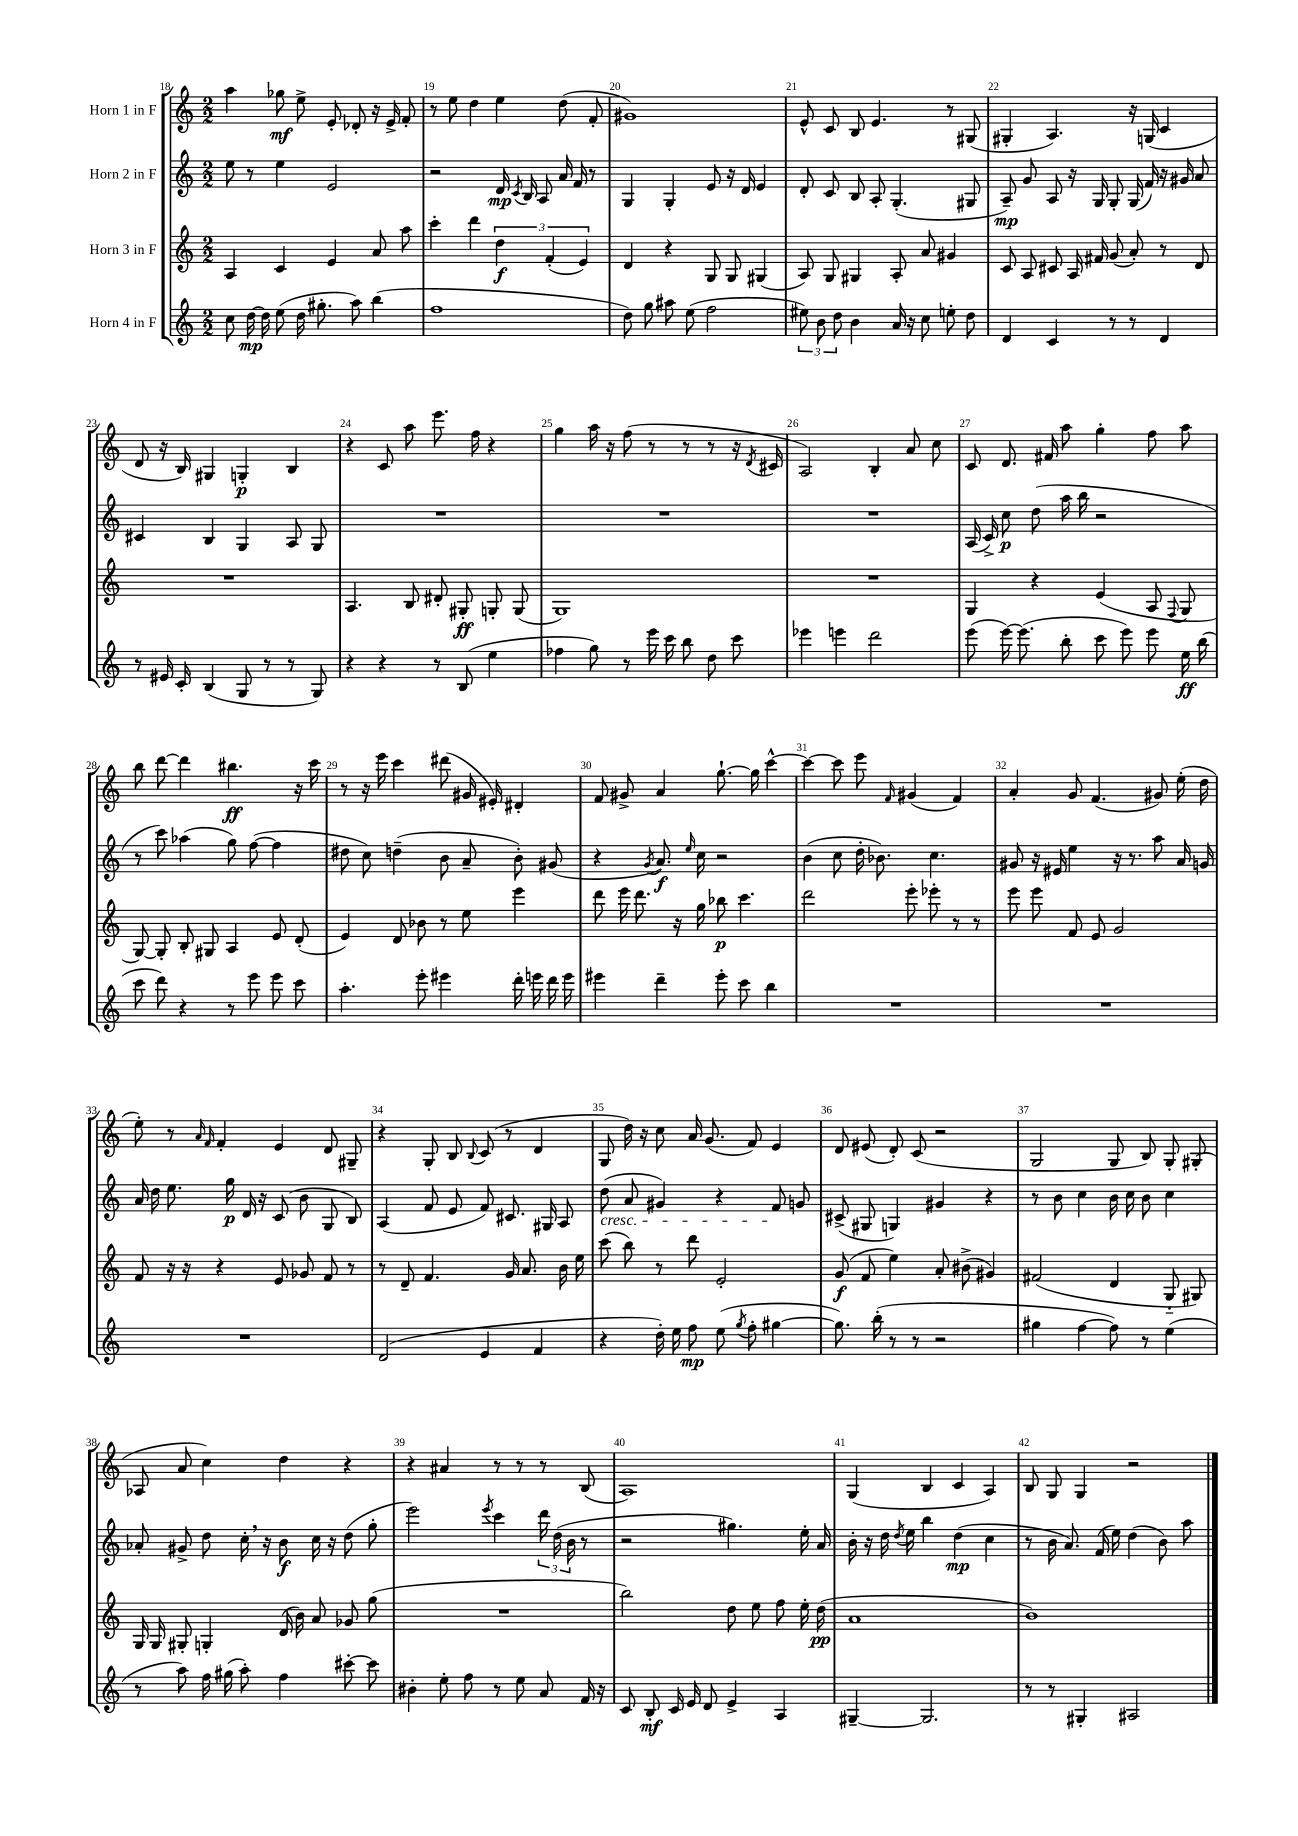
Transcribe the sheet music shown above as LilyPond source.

<<
\new StaffGroup <<
\new Staff = "s0" \with { instrumentName = "Horn 1 in F" } {
    \clef treble \key c \major \numericTimeSignature \time 2/2
    \autoBeamOff a''4 ges''8\mf e''8-> e'8-. des'8-. r16 e'16-> f'8-. |
    r8 e''8 d''4 e''4 d''8( f'8-. |
    gis'1) |
    e'8-^ c'8 b8 e'4. r8 gis8( |
    gis4-. a4.) r16 g16( c'4 |
    d'8 r16 b16) gis4 g4-.\p b4 |
    r4 c'8 a''8 e'''8. f''16 r4 |
    g''4 a''16 r16 f''8( r8 r8 r8 r16 \acciaccatura { d'8 } cis'16 |
    a2) b4-. a'8 c''8 |
    c'8 d'8. fis'16 a''8 g''4-. f''8 a''8 |
    b''8 d'''8~ d'''4 bis''4.\ff r16 c'''16 |
    r8 r16 e'''16 c'''4 dis'''8( gis'16 eis'16-.) dis'4-. |
    f'8 gis'8-> a'4 g''8.~-! g''16 c'''4~-^ |
    c'''4~ c'''8 e'''8 \grace { f'16 } gis'4( f'4) |
    a'4-. g'8 f'4.( gis'8) e''16-.( d''16 |
    e''8-.) r8 \grace { a'16 f'16 } f'4-. e'4 d'8 gis8-- |
    r4 g8-. b8 \appoggiatura { b8 } c'8( r8 d'4 |
    g8 d''16) r16 c''8 a'16 g'8.( f'8) e'4 |
    d'8 eis'8( d'8-.) c'8( r2 |
    g2 g8 b8) g8-. gis8-.( |
    aes8 a'8 c''4) d''4 r4 |
    r4 ais'4 r8 r8 r8 b8( |
    a1) |
    g4( b4 c'4 a4) |
    b8 g8 g4 r2 \bar "|." |
}
\new Staff = "s1" \with { instrumentName = "Horn 2 in F" } {
    \clef treble \key c \major \numericTimeSignature \time 2/2
    \autoBeamOff e''8 r8 e''4 e'2 |
    r2 d'16\mp \acciaccatura { c'8 } b16 a8 a'16 f'16 r8 |
    g4 g4-. e'8 r16 d'16 e'4 |
    d'8-. c'8 b8 a8-. g4.-.( gis8 |
    a8--\mp) g'8 a8 r16 g16 g8-. g16( f'16) r16 gis'16 a'8 |
    cis'4 b4 g4 a8 g8 |
    R1 |
    R1 |
    R1 |
    a16( c'16->) c''8\p d''8( a''16 b''16 r2 |
    r8 c'''8) aes''4( g''8) f''8~( f''4 |
    dis''8 c''8) d''4--( b'8 a'8-- b'8-.) gis'8( |
    r4 \acciaccatura { g'8 } a'8.\f) \grace { e''16 } c''16 r2 |
    b'4( c''8 d''16-. bes'8.) c''4. |
    gis'8 r16 eis'16 e''4 r16 r8. a''8 a'16 g'16 |
    a'16 d''16 e''8. g''16\p d'16 r16 c'8( b'8 g8 b8) |
    a4( f'8 e'8 f'8) cis'8. gis16 a8 |
    d''8\cresc( a'8 gis'4) r4 f'8\! g'8 |
    cis'8->( gis8 g4) gis'4 r4 |
    r8 b'8 c''4 b'16 c''16 b'8 c''4 |
    aes'8-. gis'8-> d''8 c''16-. \breathe r16 b'8\f c''16 r16 d''8( g''8-. |
    e'''2) \acciaccatura { e'''8 } c'''4 \tuplet 3/2 { d'''16 d''16( b'16 } r8 |
    r2 gis''4.) e''16-. a'16 |
    b'16-. r16 d''16 \acciaccatura { d''8 } e''16 b''4 d''4\mp( c''4 |
    r8 b'16 a'8.) f'16( e''16) d''4( b'8) a''8 \bar "|." |
}
\new Staff = "s2" \with { instrumentName = "Horn 3 in F" } {
    \clef treble \key c \major \numericTimeSignature \time 2/2
    \autoBeamOff a4 c'4 e'4 a'8 a''8 |
    c'''4-. d'''4 \tuplet 3/2 { d''4\f f'4-.( e'4) } |
    d'4 r4 g8 g8 gis4( |
    a8) g8 gis4 a8-. a'8 gis'4 |
    c'8 a8 cis'8 a16 fis'16 g'8( a'8-.) r8 d'8 |
    R1 |
    a4. b8 dis'8-. gis8-.\ff g8-. g8( |
    g1) |
    R1 |
    g4 r4 e'4( a8 \appoggiatura { f8 } g8 |
    g8~) g8-. b8-. gis8 a4 e'8 d'8-.( |
    e'4) d'8 bes'8 r8 e''8 e'''4 |
    d'''8 e'''16 d'''8. r16 g''16 bes''8\p c'''4. |
    d'''2 e'''8-. ees'''8-. r8 r8 |
    e'''8 e'''8 f'8 e'8 g'2 |
    f'8 r16 r16 r4 e'8 ges'8 f'8 r8 |
    r8 d'8-- f'4. g'16 a'8. b'16 e''16 |
    c'''8( b''8) r8 d'''8 e'2-. |
    g'8\f( f'8 e''4) a'8-. bis'8->( gis'4) |
    fis'2( d'4 g8-_ gis8) |
    g16 g16 gis8-. g4-. d'16( b'16) a'8 ges'8 g''8( |
    R1 |
    b''2) d''8 e''8 f''8 e''16-. d''16\pp( |
    a'1 |
    b'1) \bar "|." |
}
\new Staff = "s3" \with { instrumentName = "Horn 4 in F" } {
    \clef treble \key c \major \numericTimeSignature \time 2/2
    \autoBeamOff c''8 d''16~\mp d''16 e''8( d''16 gis''8.-. a''8) b''4( |
    f''1 |
    d''8) g''8 ais''8 e''8( f''2 |
    \tuplet 3/2 { eis''8) b'8 d''8 } b'4 a'16 r16 c''8 e''8-. d''8 |
    d'4 c'4 r8 r8 d'4 |
    r8 eis'16 c'16-. b4( g8 r8 r8 g8) |
    r4 r4 r8 b8( e''4 |
    fes''4 g''8) r8 e'''16 c'''16 b''8 d''8 c'''8 |
    ees'''4 e'''4 d'''2 |
    e'''8( e'''16~) e'''8.( b''8-. c'''8 e'''8) e'''8 e''16\ff b''16( |
    c'''8 d'''8) r4 r8 e'''8 e'''8 c'''8 |
    a''4.-. e'''8-. eis'''4 d'''16-. e'''16 d'''16 e'''16 |
    eis'''4 d'''4-- eis'''8-. c'''8 b''4 |
    R1 |
    R1 |
    R1 |
    d'2( e'4 f'4 |
    r4 d''16-.) e''16 f''8\mp e''8( \acciaccatura { g''8 } f''8-. gis''4~ |
    gis''8.) b''16-.( r8 r8 r2 |
    gis''4 f''4~ f''8) r8 e''4( |
    r8 a''8) f''16 gis''16( a''8-.) f''4 cis'''8~-. cis'''8 |
    bis'4-. e''8-. f''8 r8 e''8 a'8 f'16 r16 |
    c'8 b8-.\mf c'16 e'16 d'8 e'4-> a4 |
    gis4~-- gis2. |
    r8 r8 gis4-. ais2 \bar "|." |
}
>>
>>
\layout { \context { \Score currentBarNumber = #18 \override BarNumber.break-visibility = ##(#f #t #t) barNumberVisibility = #all-bar-numbers-visible } }
